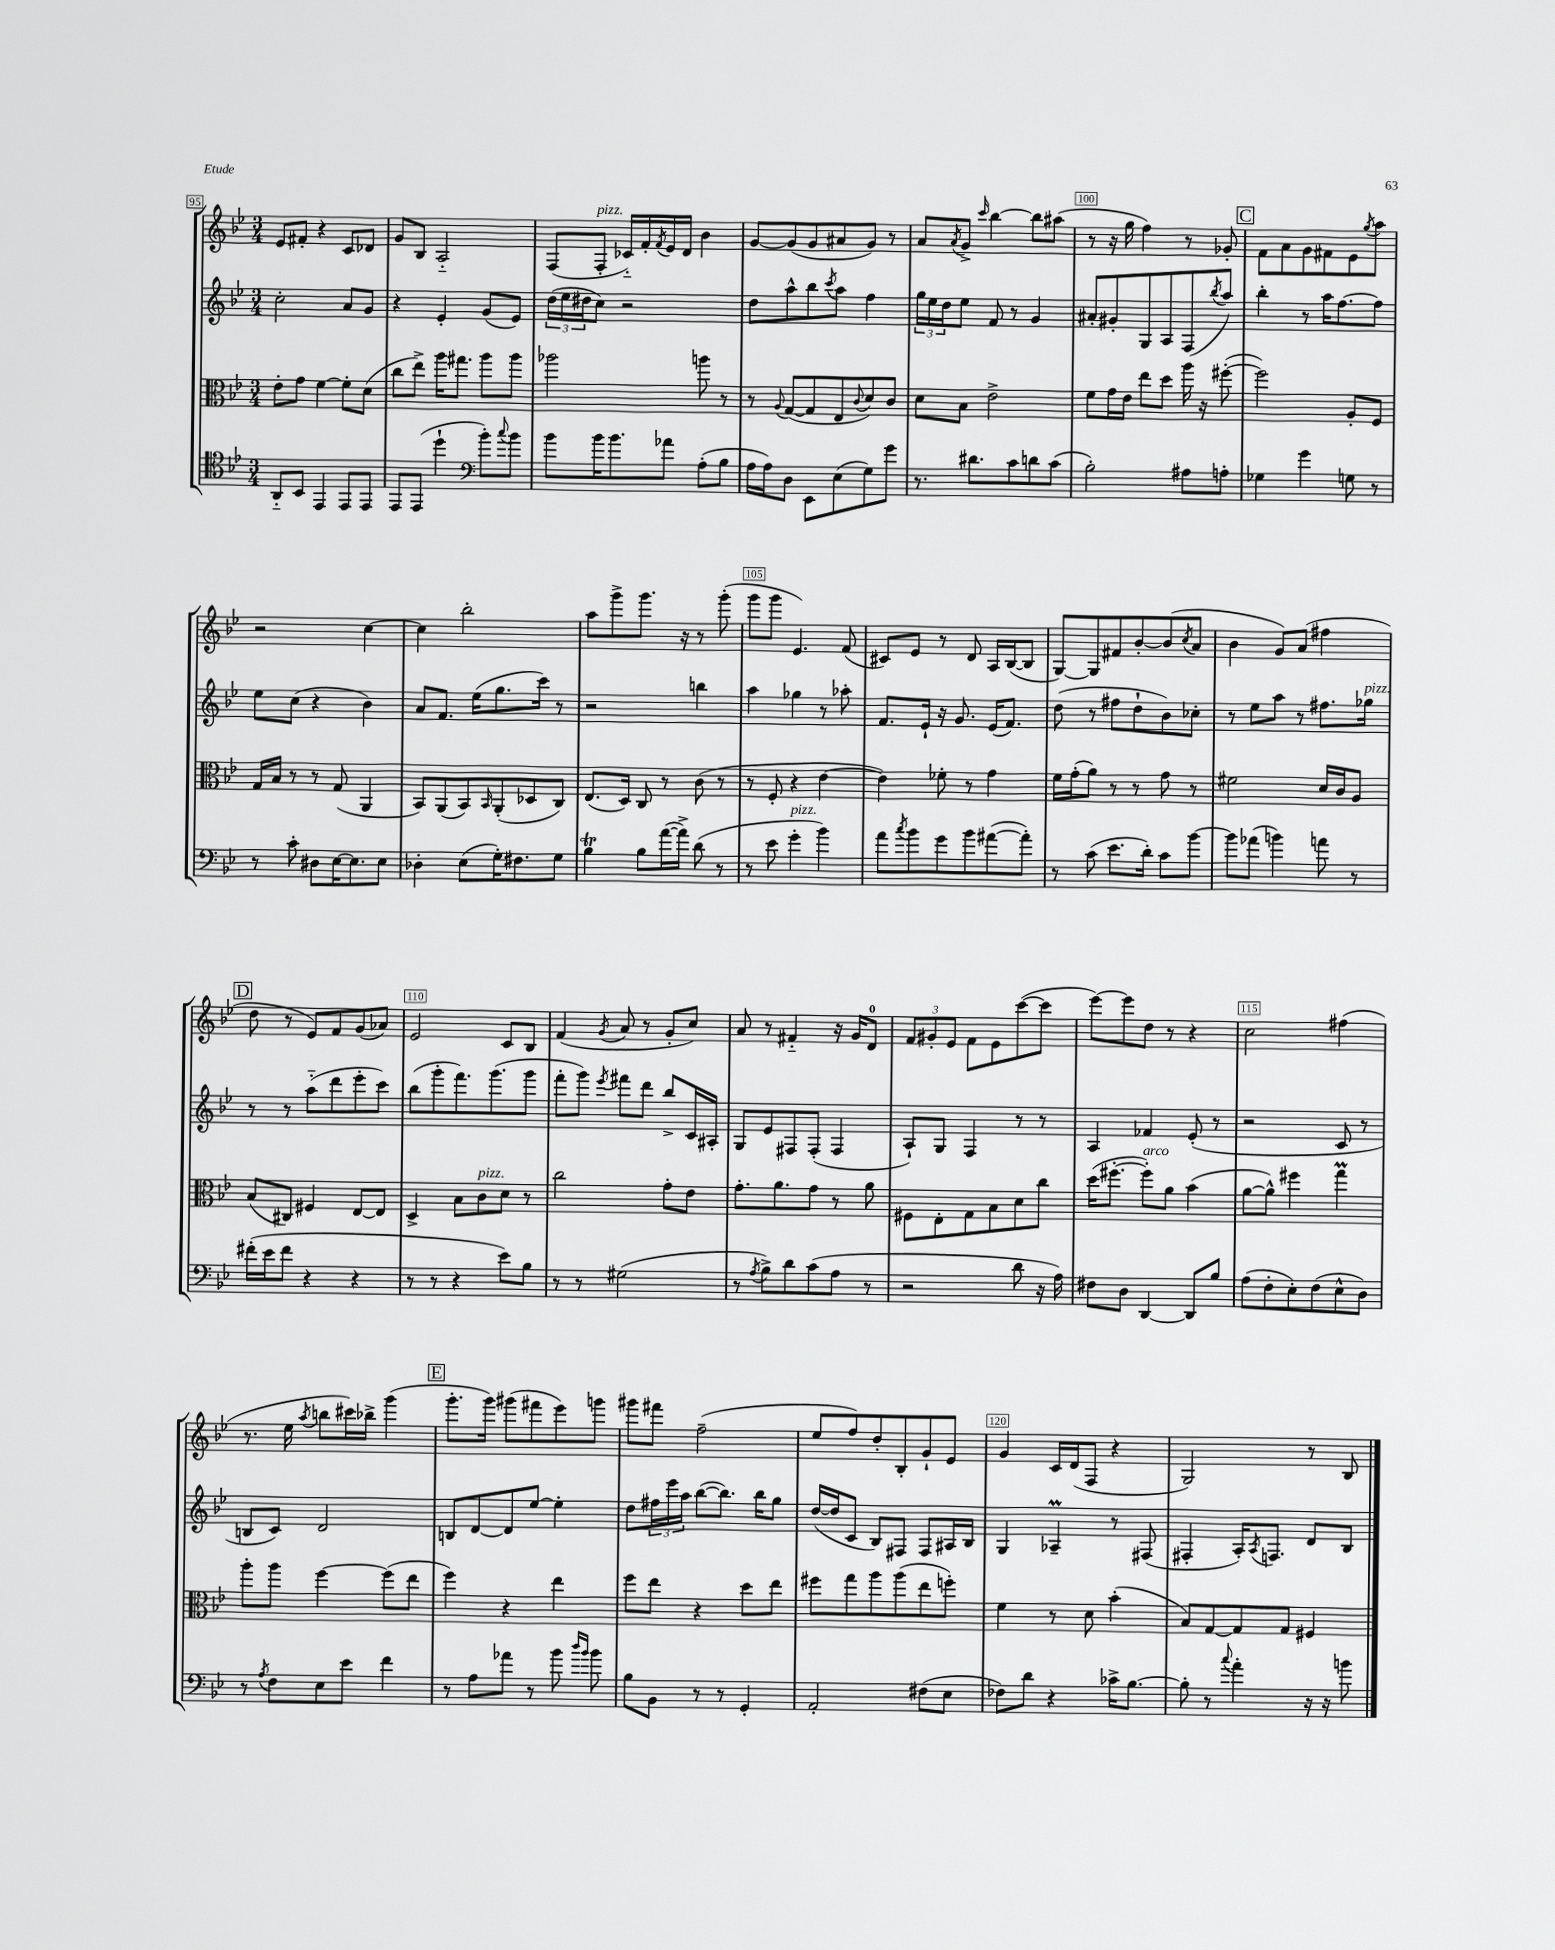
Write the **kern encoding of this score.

**kern	**kern	**kern	**kern
*part4	*part3	*part2	*part1
*staff4	*staff3	*staff2	*staff1
*clefC4	*clefC3	*clefG2	*clefG2
*k[b-e-]	*k[b-e-]	*k[b-e-]	*k[b-e-]
*M3/4	*M3/4	*M3/4	*M3/4
=95	=95	=95	=95
8AA/L	8e-'\L	2cc'\	8e-/L
8BB-/J	8g\J	.	8f#X'/J
4EE-/	[4f\	.	4r
8EE-/L	8f'\L]	8a/L	8c/L
8EE-/J	(8d\J	8g/J	8d-X/J
=96	=96	=96	=96
8EE-/L	8cc\L	4r	8g/L
(8EE-/J	8ee-^\J)	.	8B-/J
4dd`\	16aa\KL	4e-'/	2A/
.	8.gg#X\J	.	.
*clefF4	*	*	*
8b-'\L)	8aa\L	(8g/L	.
8qqcc/	.	.	.
8b-\J	8aa\J	8e-/J)	.
=97	=97	=97	=97
8b-\L	2aa-X\	(24dd\LL	(8F/L
.	.	24ee-\	.
.	.	24dd#X\J	.
!	!	!	!LO:TX:a:i:t=pizz.
16b-\K	.	8cc\J)	8F'/J
8.b-\	.	.	.
.	.	2r	16c-X/LL)
.	.	.	16f'/
.	.	.	8qf/
8a-X\J	.	.	16e-/
.	.	.	16d/JJ
(8A'\L	8aan\	.	4b-\
8B-\J	8r	.	.
=98	=98	=98	=98
16A\LL	8r	8dd\L	[8g/L
16A\J)	.	.	.
.	8qqA/	.	.
8D\J	([8G/L	8aa^^\	(8g/]
8EE-\L	8G/]	8bb-\	8g/
.	.	8qccc/	.
(8E-\	8E-/	8aa\J	8a#X/
.	8qqc/	.	.
8G\)	8d/)	4ff\	8g/J)
8g\J	8c/J	.	8r
=99	=99	=99	=99
8.r	8d\L	24gg\LL	8a/L
.	.	24ee-\	.
.	.	24dd\J	.
.	.	.	8qa/
.	8B-\J	8ee-\J	8g^/J
8.d#X\L	.	.	.
.	.	.	16qqccc/
.	2e-^\	8f/	[4bb-\
8c\	.	8r	.
8dn\	.	4g/	8bb-\L]
(8c\J	.	.	(8aa#X\J
=100	=100	=100	=100
2B-'\)	8f\L	8a#X'/L	8r
.	16g\L	8g#X'/	16r
.	16e-\JJ	.	16gg\
.	8ee-\L	8G/	4ff\)
.	8dd\J	8A/	.
8A#X\L	16aa\	(8F/	8r
.	16r	.	.
.	.	8qbb-/	.
8An'\J	([8ff#X'\	8aa/J)	8g-X'/
!!LO:REH:place=s1:t=C
=101	=101	=101	=101
4G-X\	2ff#\])	4bb-'\	8f\L
.	.	.	8a\
4g\	.	8r	8g\
.	.	16aa\KL	8f#X\
.	.	[8.ff\	.
8Gn\	8A'/L	.	8e-\
.	.	.	8qgg/
8r	8F/J	8ff\J]	8aa\J
!!LO:LB:g=z
=102	=102	=102	=102
8r	16G/LL	8ee-\L	2r
.	16B-/JJ	.	.
8c'\	8r	(8cc\J	.
8D#X\L	8r	4r	.
[16E-\K	(8G/	.	.
8.E-\]	.	.	.
.	4AA/	4b-\)	[4cc\
8E-\J	.	.	.
=103	=103	=103	=103
4D-X'\	8BB-/L)	8a/L	4cc\]
.	(8AA/	8.f/J	.
(8E-\L	8BB-/)	.	2bb-'\
.	.	(16ee-\KL	.
.	16qqBB-/	.	.
16G'\K)	(8AA'/	8.gg\	.
8.F#X\	.	.	.
.	8D-X/	.	.
.	.	16ccc\Jk)	.
8G\J	8C/J)	8r	.
=104	=104	=104	=104
4B-T\	(8.E-/L	2r	8aa\L
.	.	.	8ggg^\
.	16D/Jk)	.	.
8B-\L	8C/	.	8.ggg\J
([16a\L	8r	.	.
16a^\JJ])	.	.	16r
(8d\	(8c\	4bbn\	8r
8r	8r	.	(8ggg'\
=105	=105	=105	=105
8r	8r	4aa\	8ggg\L
8e-\	8F'/	.	8ggg\J
!LO:TX:a:i:t=pizz.	!	!	!
4g'\	4r	4gg-X\	4.e-/)
4b-\)	[4e-\	8r	.
.	.	8aa-X'\	(8f/
=106	=106	=106	=106
8a\L	4e-\])	8.f/L	8c#X/L)
8qcc/	.	.	.
8b-\	.	.	8e-/J
.	.	16e-`/Jk	.
8g\	8f-X'\	16r	8r
.	.	8.g/	.
8b-\	8r	.	8d/
([8a#X\	4g\	(16e-/KL	16A/LL
.	.	8.f/J)	([16B-/J
8a#'\J])	.	.	8B-/J]
=107	=107	=107	=107
8r	16f\LL	(8dd\	[8G/L)
.	(16g'\J	.	.
(8c\	8a\J)	8r	8G/]
8.e-\L	8r	8ff#X\L	8f#X/
.	8r	8dd`\	[8b-'/
16d'\Jk)	.	.	.
8c\L	8g\	8b-\)	(8b-/]
.	.	.	8qcc/
[8b-\J	8r	8cc-X'\J	8a/J
=108	=108	=108	=108
8b-\L]	2f#X\	8r	4b-\
(8a-X\J	.	8ee-\L	.
4bn\)	.	8aa\J	8g/L)
.	.	8r	(8a/J
8an\	16d/LL	8.ff#X\L	4ff#X\
.	16c/J	.	.
8r	8A/J	.	.
!	!	!LO:TX:a:i:t=pizz.	!
.	.	16gg-X\Jk	.
!!LO:LB:g=z
!!LO:REH:place=s1:t=D
=109	=109	=109	=109
(16f#X'\LL	(8B-/L	8r	8dd\
16e-\J	.	.	.
8f#\J	8C#X/J)	8r	8r
4r	4F#X/	(8aa\L	8e-/L)
.	.	8ddd\	8f/
4r	[8E-/L	8eee-'\	(8g/
.	8E-/J]	8ccc\J)	8a-X/J)
=110	=110	=110	=110
8r	4D^/	(8bb-\L	2e-/
8r	.	8ggg'\	.
4r	8B-\L	8.fff\)	.
!	!LO:TX:a:i:t=pizz.	!	!
.	8c\	.	.
.	.	(8.ggg\	.
8e-\L)	8d\J	.	8c/L
8B-\J	8r	8ggg\J	8B-/J
=111	=111	=111	=111
8r	2cc\	8fff'\L	(4f/
8r	.	8ggg\J)	.
.	.	8qeee-/	8qg/
(2G#X\	.	8fff#X\L	8a/
.	.	8ddd\J	8r
.	8g'\L	8bb-^/L	8g'/L
.	8e-\J	16c/L	8cc/J)
.	.	16A#X'/JJ	.
=112	=112	=112	=112
8r	8.g'\L	8G/L	8a/
8qA/	.	.	.
8B-^\L)	.	8e-/	8r
.	8.a\	.	.
8d\	.	8F#X/	4f#X/
(8c\	8g\J	(8F#'/J	.
8A\J	8r	4F#/	16r
.	.	.	16g/KL
8r	8a\	.	8d/J
=113	=113	=113	=113
2r	8F#X\L	8A`/L)	12f/L
.	.	.	12g#X'/
.	8E-'\	8G/J	.
.	.	.	12e-/J
.	8G\	4F/	8f\L
.	8B-\	.	8e-\
8d\	8d\	8r	([8ccc\
16r	8cc\J	8r	8ccc\J]
16A\)	.	.	.
=114	=114	=114	=114
8F#X\L	(16dd\KL	4A/	[8eee-\L)
.	[8.ff#X'\J	.	.
8D\J	.	.	8eee-\]
!	!LO:TX:a:i:t=arco	!	!
[4DD/	8ff#'\L])	4f-X/	8dd\J
.	8a\J	.	8r
8DD/L]	(4b-\	(8e-'/	4r
8B-/J	.	8r	.
=115	=115	=115	=115
(8A\L	[8a\L	2r	2cc\
8F'\	8a^^\J])	.	.
8E-'\)	4ff#X\	.	.
(8F\	.	.	.
8E-^^\	4ggM\	8c/	(4ff#X\
8D\J)	.	8r	.
!!LO:LB:g=z
=116	=116	=116	=116
8r	8aa'\L	8Bn/L	8.r
8qA/	.	.	.
8F\L	8aa\J	8c/J)	.
.	.	.	16ee-\
.	.	.	8qaa/
8E-\	[4ff\	2d/	8bbn\L
8e-\J	.	.	16ccc#X\L)
.	.	.	16bb-X^\JJ
4f\	(8ff\L]	.	(4ggg\
.	8ee-\J	.	.
!!LO:REH:place=s1:t=E
=117	=117	=117	=117
8r	4ff\)	8Bn/L	8.ggg'\L
8A\L	.	[8d/	.
.	.	.	16ggg\Jk)
8a-X\J	4r	8d/]	(8ggg#X\L
8r	.	[8ee-/J	8fff#X\
8b-\	4ee-\	4ee-'\]	8eee-\)
16qqdd/LL	.	.	.
16qqb-/JJ	.	.	.
8b-\	.	.	8gggn\J
=118	=118	=118	=118
8B-\L	8ff\L	8dd\L	8ggg#X\L
8BB-\J	8ee-\J	24ff#X\L	8fff#X\J
.	.	24eee-\	.
.	.	24aa\JJ	.
8r	4r	([8bb-\L	(2ff~\
8r	.	8.bb-\J])	.
4GG'/	8dd\L	.	.
.	.	16bb-\KL	.
.	8ee-\J	8gg\J	.
=119	=119	=119	=119
2AA'/	8ff#X\L	([16dd/LL	8ee-/L
.	.	16dd/J]	.
.	8gg\	8c/J	8ff/)
.	8aa\	8B-/L)	8dd'/
.	(8aa\	8F#X/J	8B-'/
(8F#X\L	8ee-\	8F#/L	8g`/
8E-\J	8ffn'\J)	16A#X/L	8e-/J
.	.	16B-/JJ	.
=120	=120	=120	=120
8F-X\L)	4f\	4G/	4g/
8d\J	.	.	.
4r	8r	4A-XM~/	16c/LL
.	.	.	(16d/J
.	8d\	.	8F/J
16c-X^\KL	(4b-'\	8r	4r
[8.B-\J	.	.	.
.	.	(8F#X/	.
=121	=121	=121	=121
8B-'\]	8B-/L)	4F#X'/	2G/)
8r	[8G/	.	.
8qqcc/	.	.	.
4a'\	8G/]	16A'/KL)	.
.	.	8qA/	.
.	.	8.Fn/J	.
.	8G/J	.	.
16r	4F#X/	8d/L	8r
16r	.	.	.
8bn\	.	8B-/J	8B-/
==	==	==	==
*-	*-	*-	*-
